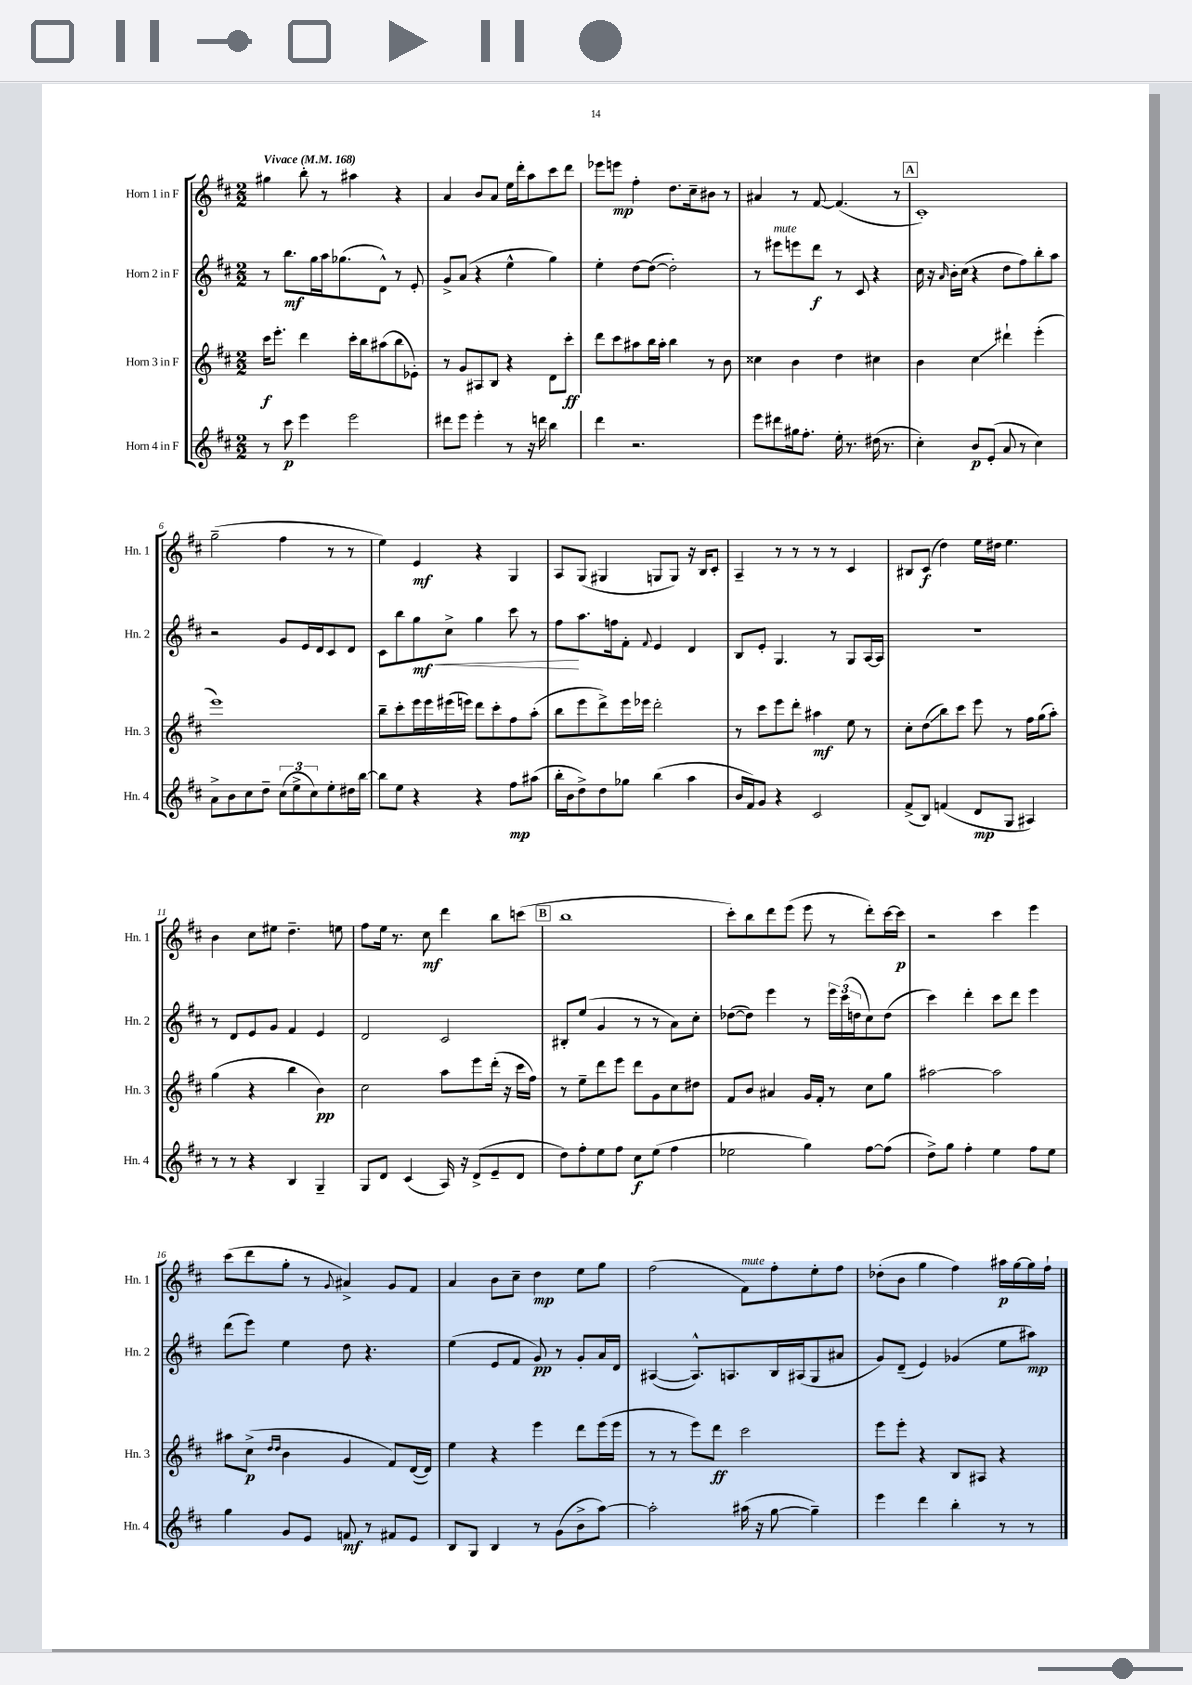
<<
\new StaffGroup <<
\new Staff = "s0" \with { instrumentName = "Horn 1 in F" shortInstrumentName = "Hn. 1" } {
    \clef treble \key d \major \numericTimeSignature \time 2/2 \tempo "Vivace" 4 = 168
    gis''4 b''8-. r8 ais''4 r4 |
    a'4 b'8 a'8 e''16 d'''16-. a''8 cis'''8 d'''8 |
    ees'''8 e'''8\mp fis''4-. d''8. cis''16-- bis'8 r8 |
    ais'4 r8 fis'8~ fis'4.( r8 |
    \mark \markup { \box "A" } cis'1-.) |
    g''2--( fis''4 r8 r8 |
    e''4) e'4\mf r4 g4 |
    a8 g8( gis4 g8 g8) r16 b16 cis'8-. |
    a4-- r8 r8 r8 r8 cis'4 |
    bis8 cis'8\f( d''4) e''16 dis''16 e''4. |
    b'4 cis''8 eis''8 d''4.-- e''8 |
    fis''8 e''16 r8. cis''8\mf d'''4 b''8 c'''8( |
    \mark \markup { \box "B" } b''1 |
    cis'''8-.) b''8 d'''8 e'''8( e'''8 r8 d'''8-.) cis'''16~ cis'''16\p |
    r2 cis'''4 e'''4 |
    cis'''8( d'''8 g''8-. r8 \appoggiatura { g'8 } ais'4->) g'8 fis'8 |
    a'4 b'8 cis''8-- d''4\mp e''8 g''8 |
    fis''2( fis'8^\markup { \italic "mute" }) fis''8-. e''8-. fis''8 |
    des''8-.( b'8 g''4 fis''4) ais''16\p g''16~ g''16 fis''16-! \bar "|." |
}
\new Staff = "s1" \with { instrumentName = "Horn 2 in F" shortInstrumentName = "Hn. 2" } {
    \clef treble \key d \major \numericTimeSignature \time 2/2
    r8 b''8.\mf g''16 a''16 ges''8.( d'8-^) r8 e'8-. |
    g'8-> a'8( r4 e''4-^ g''4) |
    e''4-. d''8~ d''8~( d''2-.) |
    r8 eis'''8^\markup { \italic "mute" } e'''8 d'''8\f r8 cis'8 r4 |
    \mark \markup { \box "A" } cis''16 r16 \grace { a'16 } b'16-. cis''16( r4 d''8 fis''8) b''8-. a''8 |
    r2 g'8 e'16 d'16 cis'8 d'8 |
    cis'8 b''8 g''8\mf\< cis''8-> g''4 cis'''8 r8 |
    fis''8\! a''8. f''16 fis'8-. \appoggiatura { fis'8 } e'4 d'4 |
    b8 e'8-. g4. r8 g8 a16~ a16 |
    R1 |
    r8 d'8 e'8 g'8 fis'4 e'4 |
    d'2 cis'2 |
    \mark \markup { \box "B" } bis8-. e''8( g'4 r8 r8 a'8) cis''8-. |
    des''8~( des''8) e'''4 r8 \tuplet 3/2 { e'''16 cis'''16( d''16 } cis''8) d''8( |
    cis'''4) d'''4-. cis'''8 d'''8 e'''4 |
    d'''8( e'''8) e''4 d''8 r4. |
    e''4( e'8 fis'8 g'8\pp) r8 g'8-. a'16 d'16 |
    ais4~( ais8.-^) a8. b16 ais16( g8 ais'8 |
    g'8) d'8--( e'4) ges'4( e''8 ais''8\mp) \bar "|." |
}
\new Staff = "s2" \with { instrumentName = "Horn 3 in F" shortInstrumentName = "Hn. 3" } {
    \clef treble \key d \major \numericTimeSignature \time 2/2
    cis'''16\f e'''8.-. d'''4 cis'''16-. b''16 ais''8( b''8 ees'8-.) |
    r8 g'8 ais8 b8 r4 d'8 cis'''8-.\ff |
    d'''8 cis'''8 ais''8 b''16 ais''16-. b''4 r8 b'8 |
    cisis''4 b'4 d''4 cis''4 |
    \mark \markup { \box "A" } b'4 cis''4\glissando dis'''4-! e'''4-.( |
    e'''1) |
    b''8-- cis'''8-. e'''16 e'''16 eis'''16( e'''16) d'''8 cis'''8-. fis''8 a''8-.( |
    b''8 e'''8 d'''8->) e'''16 ees'''16 d'''2-. |
    r8 cis'''8 e'''8 d'''8-. ais''4\mf e''8 r8 |
    cis''8-. d''8\glissando( b''8) cis'''8 e'''8 r8 fis''16 g''16( a''8-.) |
    g''4( r4 b''4 b'4\pp) |
    cis''2 a''8 e'''8 d'''16-.( r16 cis'''16 fis''16) |
    \mark \markup { \box "B" } r8 e''8-- d'''8 e'''8 d'''8 g'8 cis''8 dis''8 |
    fis'8 b'8 ais'4 g'16 fis'16-. r8 cis''8 g''8 |
    ais''2~ ais''2 |
    ais''8 cis''8->\p( \grace { d''16 d''16 } b'4 g'4 fis'8) d'16~( d'16) |
    e''4 r4 e'''4 d'''8 e'''16( e'''16 |
    r8 r8 e'''8) d'''8\ff cis'''2 |
    e'''8 e'''8-. r4 b8 ais8 r4 \bar "|." |
}
\new Staff = "s3" \with { instrumentName = "Horn 4 in F" shortInstrumentName = "Hn. 4" } {
    \clef treble \key d \major \numericTimeSignature \time 2/2
    r8 cis'''8\p e'''4 e'''2 |
    dis'''8 e'''8 e'''4-. r8 r16 d'''16 b''4 |
    d'''4 r2. |
    e'''8 dis'''8 gis''16 fis''8.-. e''16-. r8. dis''16( r8. |
    \mark \markup { \box "A" } cis''4-.) b'8\p e'8-.( a'8 r8 cis''4) |
    a'8-> b'8 cis''8 d''8-- \tuplet 3/2 { cis''8( e''8-> cis''8) } e''8-. dis''16 b''16~ |
    b''8 e''8 r4 r4 fis''8\mp ais''8( |
    b''16-. b'16 d''8->) d''8 ges''8 b''4( a''4 |
    b'16 fis'16) g'8 r4 cis'2 |
    fis'8->( b8) f'4( d'8\mp g8 ais4) |
    r8 r8 r4 b4 g4-- |
    g8 d'8 cis'4( a16) r16 d'8->( e'8-- d'8 |
    \mark \markup { \box "B" } d''8) fis''8-. e''8 fis''8 cis''8\f e''8( fis''4 |
    ees''2 g''4) fis''8~ fis''8( |
    d''8->) g''8 fis''4-. e''4 fis''8 e''8 |
    g''4 g'8 e'8 f'8\mf r8 fis'8 e'8 |
    b8 g8 b4 r8 g'8( b'8-> a''8~) |
    a''2-. ais''16( r16 g''8~ g''4--) |
    e'''4 d'''4 b''4-. r8 r8 \bar "|." |
}
>>
>>
